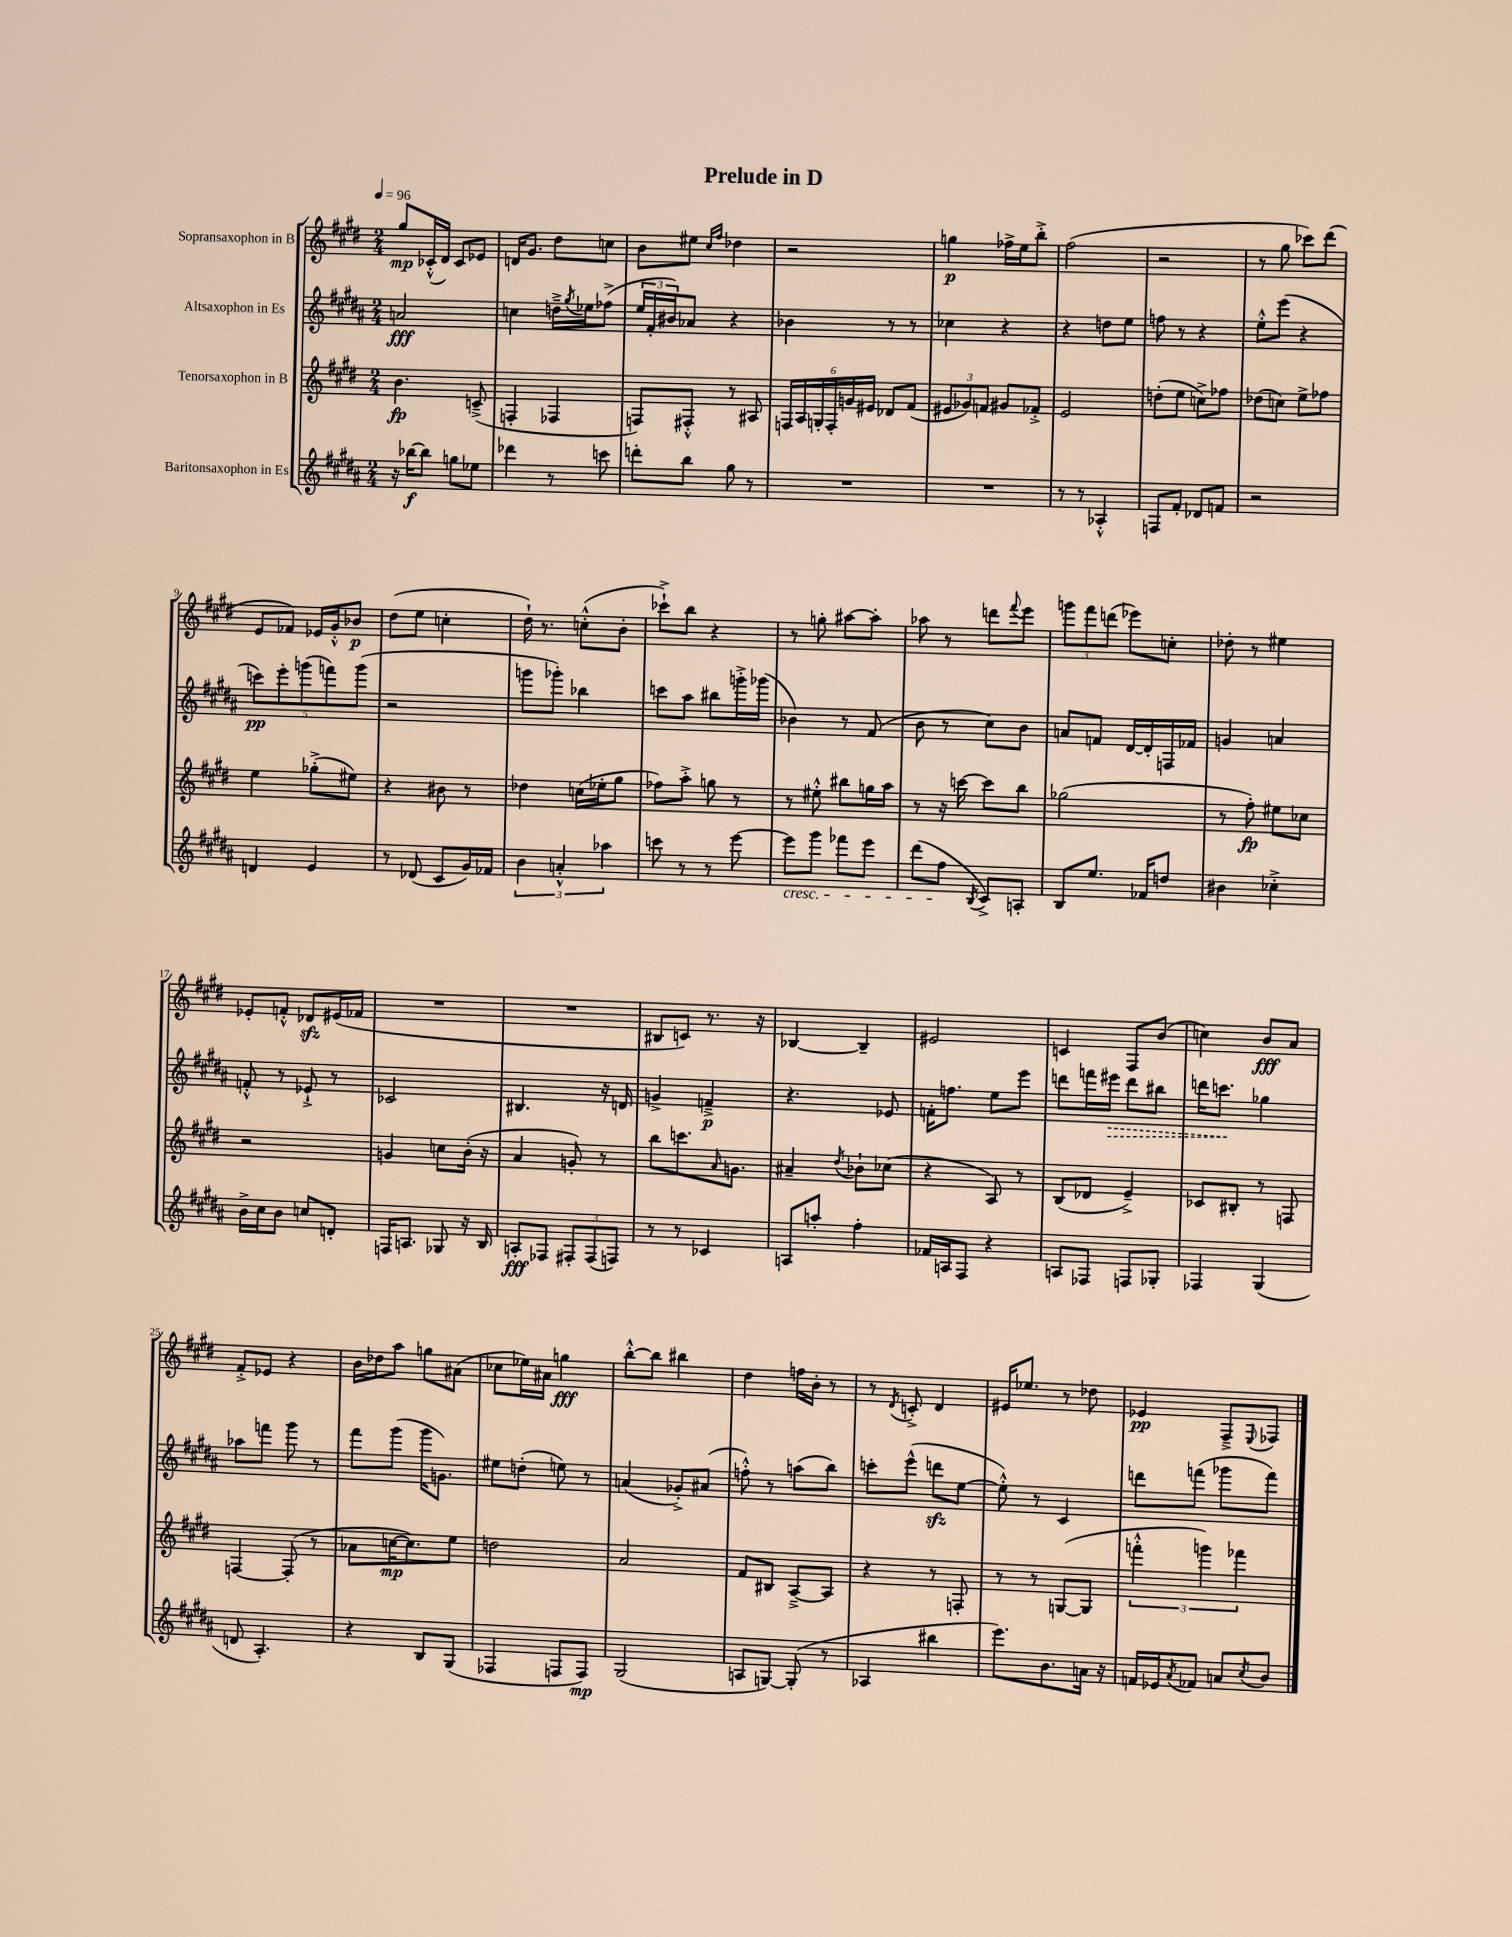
\header { title = "Prelude in D" }
<<
\new StaffGroup <<
\new Staff = "s0" \with { instrumentName = "Sopransaxophon in B" } {
    \clef treble \key e \major \numericTimeSignature \time 2/4 \tempo 4 = 96
    gis''8\mp ces'16-.-^( dis'16) ces'8 ees'8 |
    d'16 gis'8. dis''8 c''8 |
    b'8 eis''8 \grace { cis''16 fis''16 } des''4 |
    r2 |
    g''4\p fes''16-> e''16 b''8-.-> |
    fis''2( |
    r2 |
    r8 gis''8 ces'''8) dis'''8( |
    e'8 fes'8) ees'16 gis'16-.-^ bes'8\p |
    dis''8( e''8 c''4-. |
    dis''16-!) r8. c''8-.-^( b'8-. |
    ces'''8-!->) b''8 r4 |
    r8 g''8-. ais''8~ ais''8-. |
    aes''8 r8 d'''8 \appoggiatura { fis'''8 } e'''8 |
    \tuplet 3/2 { g'''8 fis'''8 d'''8( } ees'''8) c''8-. |
    des''8-. r8 eis''4 |
    ees'8-. f'8-.-^ des'8\sfz eis'16( fes'16 |
    R2 |
    R2 |
    bis8 c'8) r8. r16 |
    bes4~ bes4-- |
    eis'2 |
    c'4 fis8 b'8( |
    c''4) b'8\fff a'8 |
    fis'8-.-> ees'8 r4 |
    b'16 des''16 a''8 g''8 ais'8( |
    ces''8 ees''16) ais'16 g''4\fff |
    b''8~-.-^ b''8 bis''4 |
    dis''4 f''16 b'16-. r8 |
    r8 \acciaccatura { dis'8 } c'8-.-> dis'4 |
    eis'16 ees''8. r8 des''8 |
    ees'4\pp fis8---> \appoggiatura { e8 } fes8 \bar "|." |
}
\new Staff = "s1" \with { instrumentName = "Altsaxophon in Es" } {
    \clef treble \key b \major \numericTimeSignature \time 2/4
    a'2\fff |
    c''4 d''16---> \acciaccatura { gis''8 } ees''16 fes''8->( |
    \tuplet 3/2 { e''16 fis'16-. bis'16) } aes'8 r4 |
    bes'4 r8 r8 |
    ces''4 r4 |
    r4 d''8 e''8 |
    f''8 r8 r4 |
    e''8-.-^ e'''8( r4 |
    \tuplet 5/4 { c'''8\pp) e'''8-. g'''8( f'''8) g'''8( } |
    r2 |
    g'''8 ges'''8-.) bes''4 |
    c'''8 ais''8 bis''8 g'''16-.-> ges'''16( |
    bes'4) r8 fis'8( |
    b'8 r8 cis''8) b'8 |
    a'8 f'8 dis'16~ dis'16-. f16 fes'16 |
    g'4 a'4 |
    f'8-.-^ r8 ees'8-!-> r8 |
    ces'2 |
    bis4. r16 d'16 |
    g'4-> f'4--->\p |
    r4. ees'8 |
    f'16-. f''8. e''8 e'''8 |
    d'''8 f'''16 \once \override Hairpin.style = #'dashed-line eis'''16\> d'''8 bis''8 |
    d'''16 c'''8.\! ges''4 |
    aes''8 f'''8 gis'''8 r8 |
    fis'''8 gis'''8( gis'''16 g'8.) |
    eis''8 d''8-.( e''8) r8 |
    a'4( ges'8-.->) ais'8( |
    f''8-.-^) r8 a''8( b''8) |
    c'''8-. e'''8-^( d'''8\sfz e''8~ |
    e''8-.-^) r8 cis'4 |
    d'''8 f'''8( ges'''8 f'''8) \bar "|." |
}
\new Staff = "s2" \with { instrumentName = "Tenorsaxophon in B" } {
    \clef treble \key e \major \numericTimeSignature \time 2/4
    b'4.\fp c'8--->( |
    f4-. fes4 |
    f8) fis8-.-^ r8 ais8 |
    \tuplet 6/4 { f16 a16 g16-. f16-. g'16 eis'16 } des'8 fis'8( |
    \tuplet 3/2 { eis'8 ges'8) f'8 } gis'8 fes'8-.-> |
    e'2 |
    d''8-.( e''8 c''8->) fes''8 |
    des''8( c''8) e''8-> fes''8 |
    e''4 ges''8-.->( eis''8) |
    r4 bis'8 r8 |
    des''4 c''16( ees''16-. gis''8 |
    fes''8) a''8-.-> g''8 r8 |
    r8 eis''8-.-^ bis''8 g''16 a''16 |
    r8 r16 c'''16~ c'''8 b''8 |
    ges''2( |
    r8 fis''8-.\fp) eis''8 ces''8 |
    r2 |
    g'4 c''8 b'16-.( r16 |
    a'4 g'8-.) r8 |
    b''8 c'''8. \grace { a'16 } g'8. |
    ais'4-- \acciaccatura { dis''8 } bes'8-! ces''8( |
    r4 a8) r8 |
    b8( des'8 e'4--->) |
    ces'8 bis8-. r8 f8 |
    f4~ f8-.( r8 |
    aes'8 c''16~\mp c''8.) e''8 |
    d''2 |
    a'2 |
    fis'8 bis8 a8~---> a8 |
    r4 r8 f8-. |
    r8 r8 g8~( g8 |
    \tuplet 3/2 { f'''4-.-^ g'''4) fes'''4 } \bar "|." |
}
\new Staff = "s3" \with { instrumentName = "Baritonsaxophon in Es" } {
    \clef treble \key b \major \numericTimeSignature \time 2/4
    r16 bes''16~\f bes''8 g''8 ees''8 |
    des'''4 r8 c'''8 |
    d'''8-. b''8 gis''8 r8 |
    R2 |
    R2 |
    r8 r8 aes4-.-^ |
    f8 fis'8-. des'8 f'8 |
    r2 |
    d'4 e'4 |
    r8 des'8( cis'8 gis'16) fes'16 |
    \tuplet 3/2 { b'4 a'4-.-^ aes''4 } |
    c'''8 r8 r8 e'''8~ |
    e'''8\cresc gis'''8 fes'''8 e'''8 |
    dis'''8( fis''8\! \acciaccatura { b8 } cis'8->) a8-. |
    b8 e''8. fes'16 d''8 |
    bis'4 ces''4-.-> |
    b'16-> cis''16 b'8 c''8 d'8-. |
    f16 a8. ges8 r16 b16 |
    a8-.\fff fes8 \tuplet 3/2 { fis8-. fis8( f8) } |
    r8 r8 ces'4 |
    a8 a''8-. fis''4-. |
    fes'16 a16 fis8 r4 |
    a8 fes8 f8 ges8-. |
    fes4 gis4( |
    d'8 ais4.-.) |
    r4 b8 gis8( |
    fes4 f8 f8\mp) |
    gis2( |
    a8 g8~) g8-.( r8 |
    aes4 bis''4 |
    e'''8.) b'8. a'16 r16 |
    f'16 ees'16 \acciaccatura { ais'8 } fes'8 a'8 \acciaccatura { cis''8 } b'8 \bar "|." |
}
>>
>>
